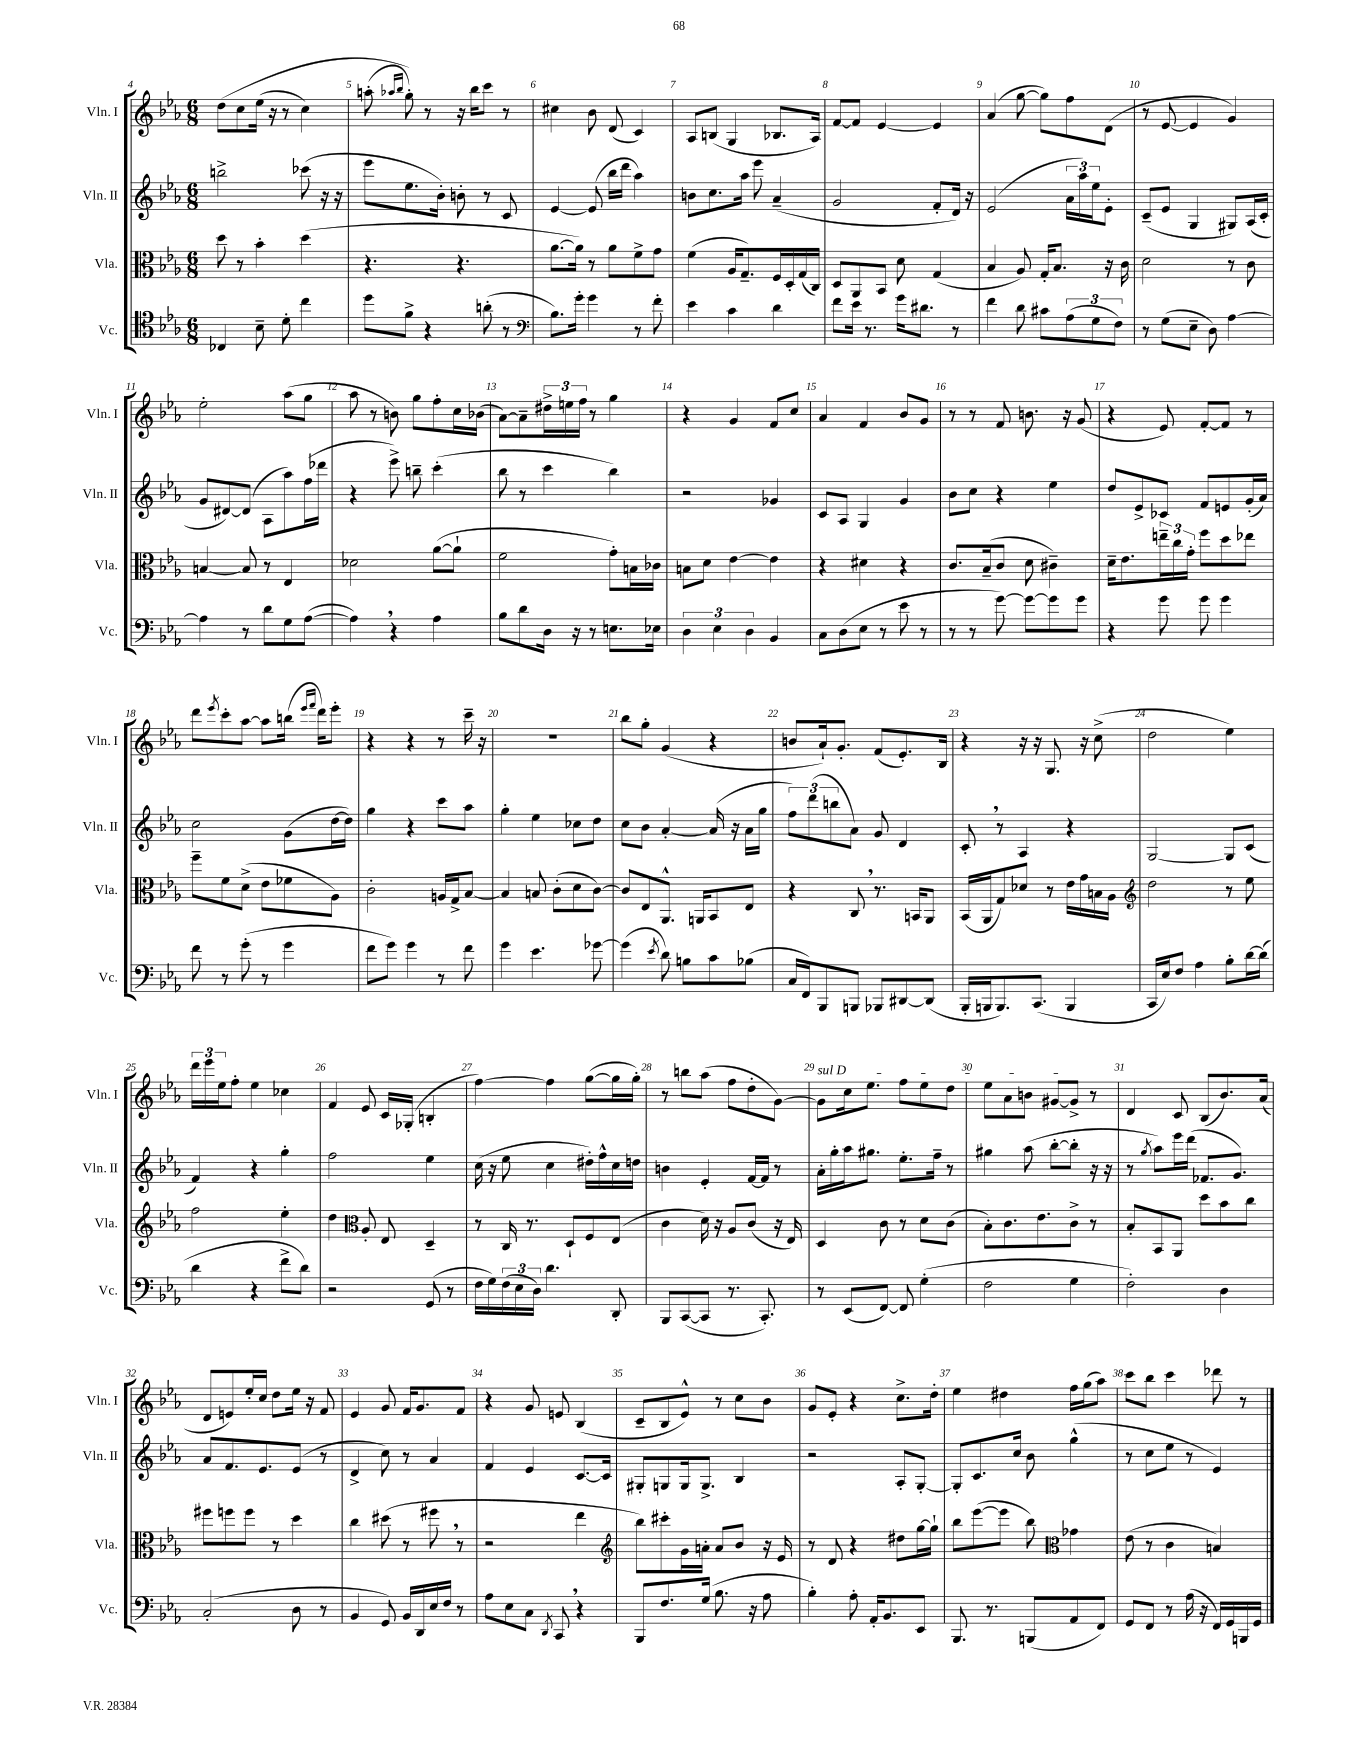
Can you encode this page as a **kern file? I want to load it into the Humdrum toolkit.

**kern	**kern	**kern	**kern
*part4	*part3	*part2	*part1
*staff4	*staff3	*staff2	*staff1
*I"Vc.	*I"Vla.	*I"Vln. II	*I"Vln. I
*I'Vc.	*I'Vla.	*I'Vln. II	*I'Vln. I
*clefC4	*clefC3	*clefG2	*clefG2
*k[b-e-a-]	*k[b-e-a-]	*k[b-e-a-]	*k[b-e-a-]
*M6/8	*M6/8	*M6/8	*M6/8
=4	=4	=4	=4
4C-X/	8dd\	2bbn^\	(8dd\L
.	8r	.	8cc\
8B-~\	4b-'\	.	(16ee-\Jk
.	.	.	16r
8d'\	.	.	8r
4cc\	(4dd\	(8ccc-X\	4cc\)
.	.	16r	.
.	.	16r	.
=5	=5	=5	=5
8dd\L	4.r	8eee-\L	(8aan'\
.	.	.	16qqaa-X/LL
.	.	.	16qqbb-/JJ
8f^\J	.	8.ee-\	8gg'\))
4r	.	.	8r
.	.	16b-'\Jk)	.
.	4.r	8bn'\	16r
.	.	.	16bb-\KL
(8an'\	.	8r	8ccc\J
8r	.	8c/	8r
=6	=6	=6	=6
*clefF4	*	*	*
8.B-\L)	[8.a-\L	[4e-/	4cc#X\
16g'\Jk	16a-\Jk])	.	.
4g\	8r	(8e-/]	8b-\
.	8a-\L	16bb-\LL	(8d/
.	.	16ddd\JJ	.
8r	8f^\	4aa-\)	4c/)
8f'\	8g\J	.	.
=7	=7	=7	=7
4e-\	(4f\	8bn\L	8A-/L
.	.	8.cc\	(8Bn/J
4c\	16A-/KL	.	4G/
.	8.G~/)	16aa-\Jk	.
.	.	8eee-\	.
4d\	16F/L	(4a-~/	8.B-X/L
.	16D'/	.	.
.	(16G/	.	.
.	16C/JJ)	.	16A-/Jk)
=8	=8	=8	=8
8f\L	8D/L	2g/	[8f/L
16e-\Jk	8AA-/	.	8f/J]
8.r	.	.	.
.	8BB-/J	.	[4e-/
16g\KL	8d\	.	.
8.d#X\J	.	.	.
.	(4G/	8f'/L	4e-/]
8r	.	16d/Jk)	.
.	.	16r	.
=9	=9	=9	=9
4f\	4B-/	(2e-/	(4a-/
8d\	8A-/)	.	[8gg\
8c#X\L	16G'/KL	.	8gg\L])
.	8.B-/J	.	.
(12A-\	.	24a-\LL	8ff\
.	.	24aa-\)	.
12G\	.	24ee-\J	.
.	16r	8e-'\J	(8d\J
12F\J)	.	.	.
.	16c\	.	.
=10	=10	=10	=10
8r	2d\	(8c~/L	8r
(8G\L	.	8e-/J	[8e-/
8E-~\J	.	4G/	4e-/]
8D\)	.	.	.
[4A-\	8r	8G#X/L)	4g/)
.	8c\	(16A-/L	.
.	.	16c'/JJ	.
!!LO:LB:g=z
=11	=11	=11	=11
4A-\]	[4Bn/	8g/L	2ee-'\
.	.	[8d#X/)	.
8r	8B/]	(8d#/J]	.
8d\L	8r	8A-\L	.
8G\	4E-/	8aa-\)	(8aa-\L
([8A-\J	.	(16ff\L	8gg\J
.	.	16ddd-X\JJ	.
=12	=12	=12	=12
4A-,\])	2d-X\	4r	8aa-\
.	.	.	8r
4r	.	8eee-^\)	8bn\)
.	.	8bbn~\	8gg\L
4A-\	([8a-\L	(4ccc'\	8ff'\
.	8a-`\J]	.	16cc\L
.	.	.	(16b-X\JJ
=13	=13	=13	=13
8B-\L	2f\	8bb-\	[8a-\L)
8d\	.	8r	8a-~\]
16D\Jk	.	4ccc\	24dd#X^\L
.	.	.	24een\
16r	.	.	.
.	.	.	24ff\JJ
8r	.	.	8r
8.En\L	8g'\L)	4bb-\)	4gg\
.	16Bn\L	.	.
16E-X\Jk	16c-X\JJ	.	.
=14	=14	=14	=14
6D\	8Bn\L	2r	4r
.	8d\J	.	.
6E-\	.	.	.
.	[4e-\	.	4g/
6D\	.	.	.
4BB-/	4e-\]	4g-X/	8f/L
.	.	.	8cc/J
=15	=15	=15	=15
8C\L	4r	8c/L	4a-/
(8D\	.	8A-/J	.
8E-\J	4d#X\	4G/	4f/
8r	.	.	.
8e-\	4r	4g/	8b-/L
8r	.	.	8g/J
=16	=16	=16	=16
8r	8.c/L	8b-\L	8r
8r	.	8cc\J	8r
.	(16B-~/k	.	.
[8g\)	8c/J	4r	8f/
8g\L_	8d\	.	8.bn\
8g\]	4c#X~\)	4ee-\	.
.	.	.	16r
8g\J	.	.	(8g/
=17	=17	=17	=17
4r	16d~\KL	8dd/L	4r
.	8.e-\	.	.
.	.	8e-^/	.
8g\	24een~\L	8c-X/J	8e-/)
.	24cc\	.	.
.	24g'\JJ	.	.
8g\	8ff\L	8f/L	[8f'/L
4g\	8dd\	8en/	8f/J]
.	8ee-X\J	(16g'/L	8r
.	.	16a-/JJ)	.
!!LO:LB:g=z
=18	=18	=18	=18
8f\	8ff~\L	2cc\	8ddd\L
.	.	.	8qeee-/
8r	8f\	.	8ccc'\
(8g'\	(8d^\J	.	[8aa-\J
8r	8e-\L	.	8aa-\L]
4g\	8f-X\	(8g\L	(16bbn\Jk
.	.	.	16qqeee-/LL
.	.	.	16qqfff/JJ
.	.	.	16ddd\KL)
.	8A-\J)	[16dd\L	8eee-'\J
.	.	16dd\JJ])	.
=19	=19	=19	=19
8f\L	2c'\	4gg\	4r
8g\J)	.	.	.
4g\	.	4r	4r
8r	16An/LL	8ccc\L	8r
.	16G^/J	.	.
8f\	[8B-/J	8aa-\J	16ccc~\
.	.	.	16r
=20	=20	=20	=20
4g\	4B-/]	4gg'\	2.r
4.e-\	8Bn/	4ee-\	.
.	(8c'\L	.	.
.	8d\	8cc-X\L	.
[8g-X\	[8c\J)	8dd\J	.
=21	=21	=21	=21
(4g-\]	8c/L]	8cc\L	8bb-\L
.	8E-/	8b-\J	8gg'\J
8qe-/	.	.	.
8d\)	8.AA-^^/J	[4a-'/	(4g/
8Bn\L	.	.	.
.	16AAn/KL	.	.
8c\	8BB-/	(16a-/]	4r
.	.	16r	.
(8B-X\J	8E-/J	16a-\LL	.
.	.	16gg\JJ	.
=22	=22	=22	=22
16C/LL	4r	12ff\L)	8bn/L
16FF/J)	.	.	.
.	.	(12ddd\	.
8BBB-/	.	.	16a-`/k)
.	.	12bbn\	.
.	.	.	8.g'/J
8BBBn/J	8C,/	8a-\J)	.
8BBB-X/L	8.r	8g/	(8f/L
[8DD#X/	.	4d/	8.e-'/)
.	16BBn/KL	.	.
(8DD#/J]	8AA-/J	.	.
.	.	.	16B-/Jk
=23	=23	=23	=23
16BBB-'/LL	(16BB-/LL	8c',/	4r
16BBBn/J	16AA-/J	.	.
8.BBB/)	8G/)	8r	.
.	8d-X/J	4A-/	16r
(8.CC/J	.	.	16r
.	8r	.	8.G/
4BBB/	16e-\LL	4r	.
.	16g\	.	16r
.	16Bn\	.	(8cc^\
.	16A-\JJ	.	.
=24	=24	=24	=24
*	*clefG2	*	*
16CC/LL	2dd\	[2G/	2dd\
16E-/J)	.	.	.
8F/J	.	.	.
4A-\	.	.	.
8B-'\L	8r	8G/L]	4ee-\)
[16d\L	8ee-\	(8c/J	.
(16d\JJ]	.	.	.
!!LO:LB:g=z
=25	=25	=25	=25
4d\	2ff\	4f/)	24ddd\LL
.	.	.	24eee-\
.	.	.	24ee-\J
.	.	.	8ff'\J
4r	.	4r	4ee-\
8f^\L	4ee-'\	4gg'\	4cc-X\
8d\J)	.	.	.
=26	=26	=26	=26
2r	4dd\	2ff\	4f/
*	*clefC3	*	*
.	8A-'/	.	8e-/
.	8E-/	.	16c/LL
.	.	.	(16G-X'/JJ
(8GG/	4D~/	4ee-\	4Bn'/
8r	.	.	.
=27	=27	=27	=27
16F\LL	8r	(16cc\	[4ff\)
16G\)	.	16r	.
(24F\	16C/	8ee-\	.
24E-\	.	.	.
.	8.r	.	.
24D\JJ)	.	.	.
4.d\	.	4cc\	4ff\]
.	8D`/L	.	.
.	8F/	16dd#X'\LL)	([8gg\L
.	.	16ff^^\	.
8DD'/	(8E-/J	16cc\	16gg\L]
.	.	16ddn\JJ	16gg'\JJ)
=28	=28	=28	=28
8BBB-/L	4c\	4bn\	8r
([8CC/	.	.	8bbn\L
8CC/J]	16d\)	4e-'/	(8aa-\J
.	16r	.	.
8.r	8A-/L	.	8ff\L
.	(8c/J	[16f/LL	8dd'\
8.CC'/)	.	16f/JJ]	.
.	16r	8r	[8g\J)
.	16E-/)	.	.
=29	=29	=29	=29
!	!	!	!LO:TX:a:i:t=sul D
8r	4D/	16a-'\LL	8g\L]
.	.	16gg'\	.
(8EE-/L	.	16aa-\J	16cc\k
.	.	8.gg#X\J	8.ee-\J
[8FF/J)	8c\	.	.
8FF/]	8r	8.ee-'\L	8ff\L
(4G'\	8d\L	.	8ee-\
.	.	16ff~\Jk	.
.	(8c\J	8r	8dd\J
=30	=30	=30	=30
2F\	8B-'\L)	4gg#X\	8ee-\L
.	8.c\	.	8a-\
.	.	(8aa-\	8bn\J
.	8.e-\	.	.
.	.	[8bb-'\L	[8g#X/L
4G\	8c^\J	8bb-'\J]	8g#^/J]
.	8r	16r	8r
.	.	16r	.
=31	=31	=31	=31
2F'\)	8B-'/L	8r	4d/
.	.	8qgg/	.
.	8BB-/	8aa-\L)	.
.	8AA-/J	16eee-\L	8c/
.	.	(16ddd\JJ	.
.	8dd\L	8.f-X/L	(8B-/L
4D\	8b-\	.	8.b-/)
.	.	8.g/J)	.
.	8cc\J	.	.
.	.	.	(16a-/Jk
!!LO:LB:g=z
=32	=32	=32	=32
(2C'/	8ff#X\L	8a-/L	8d/L
.	8ffn\	8.f/	8en/)
.	8ff\J	.	16ee-'/L
.	.	8.e-/	16cc/JJ
.	8r	.	8dd\L
8D\	4dd\	(8e-/J	16ee-\Jk
.	.	.	16r
8r	.	8r	8f/
=33	=33	=33	=33
4BB-/	4cc\	4d^/	4e-/
8GG/)	(8dd#X\	8cc\)	8g/
16BB-/LL	8r	8r	16f/KL
16DD/	.	.	8.g/
16E-/	8ff#X,\	4a-/	.
16F/JJ	.	.	.
8r	8r	.	8f/J
=34	=34	=34	=34
8A-\L	2r	4f/	4r
8E-\	.	.	.
8C\J	.	4e-/	8g/
8qDD/	.	.	.
8CC,/	.	.	8en/
4r	4ee-\	[8.c/L	(4B-/
.	.	16c/Jk]	.
=35	=35	=35	=35
*	*clefG2	*	*
8BBB-/L	8bb-\L)	8G#X'/L	8c~/L
8.F/	8ccc#X'\	8Gn/	8B-/
.	16g\L	16G/k	8e-^^/J)
(16G/Jk	16an'\JJ	8.G^/J	.
8.B-\	8a/L	.	8r
.	8b-/J	4B-/	8cc\L
16r	.	.	.
8A-\	16r	.	8b-\J
.	16e-/	.	.
=36	=36	=36	=36
4B-'\)	8r	2r	8g/L
.	8d/	.	8e-'/J
8A-'\	4r	.	4r
16AA-'/KL	.	.	.
8.BB-/	.	.	.
.	8dd#X\L	8A-'/L	8.cc^\L
8EE-/J	[16gg\L	[8G'/J	.
.	16gg`\JJ]	.	16dd'\Jk
=37	=37	=37	=37
8.BBB-/	8bb-\L	8G'/L]	4ee-\
.	([8eee-\	8.c/	.
8.r	.	.	.
.	8eee-\J]	.	4dd#X\
.	.	16cc/Jk	.
(8BBBn/L	8bb-\)	8b-\	.
*	*clefC3	*	*
8AA-/	4g-X\	(4gg^^\	16ff\LL
.	.	.	(16gg\J
8FF/J)	.	.	8aa-\J)
=38	=38	=38	=38
8GG/L	(8e-\	8r	8ccc\L
8FF/J	8r	8cc\L	8bb-\J
8r	4c\	8ee-\J	4ccc\
(16A-\	.	8r	.
16r	.	.	.
16FF/LL)	4Bn/)	4e-/)	8ddd-X\
16GG/	.	.	.
16BBBn/	.	.	8r
16GG/JJ	.	.	.
==	==	==	==
*-	*-	*-	*-
